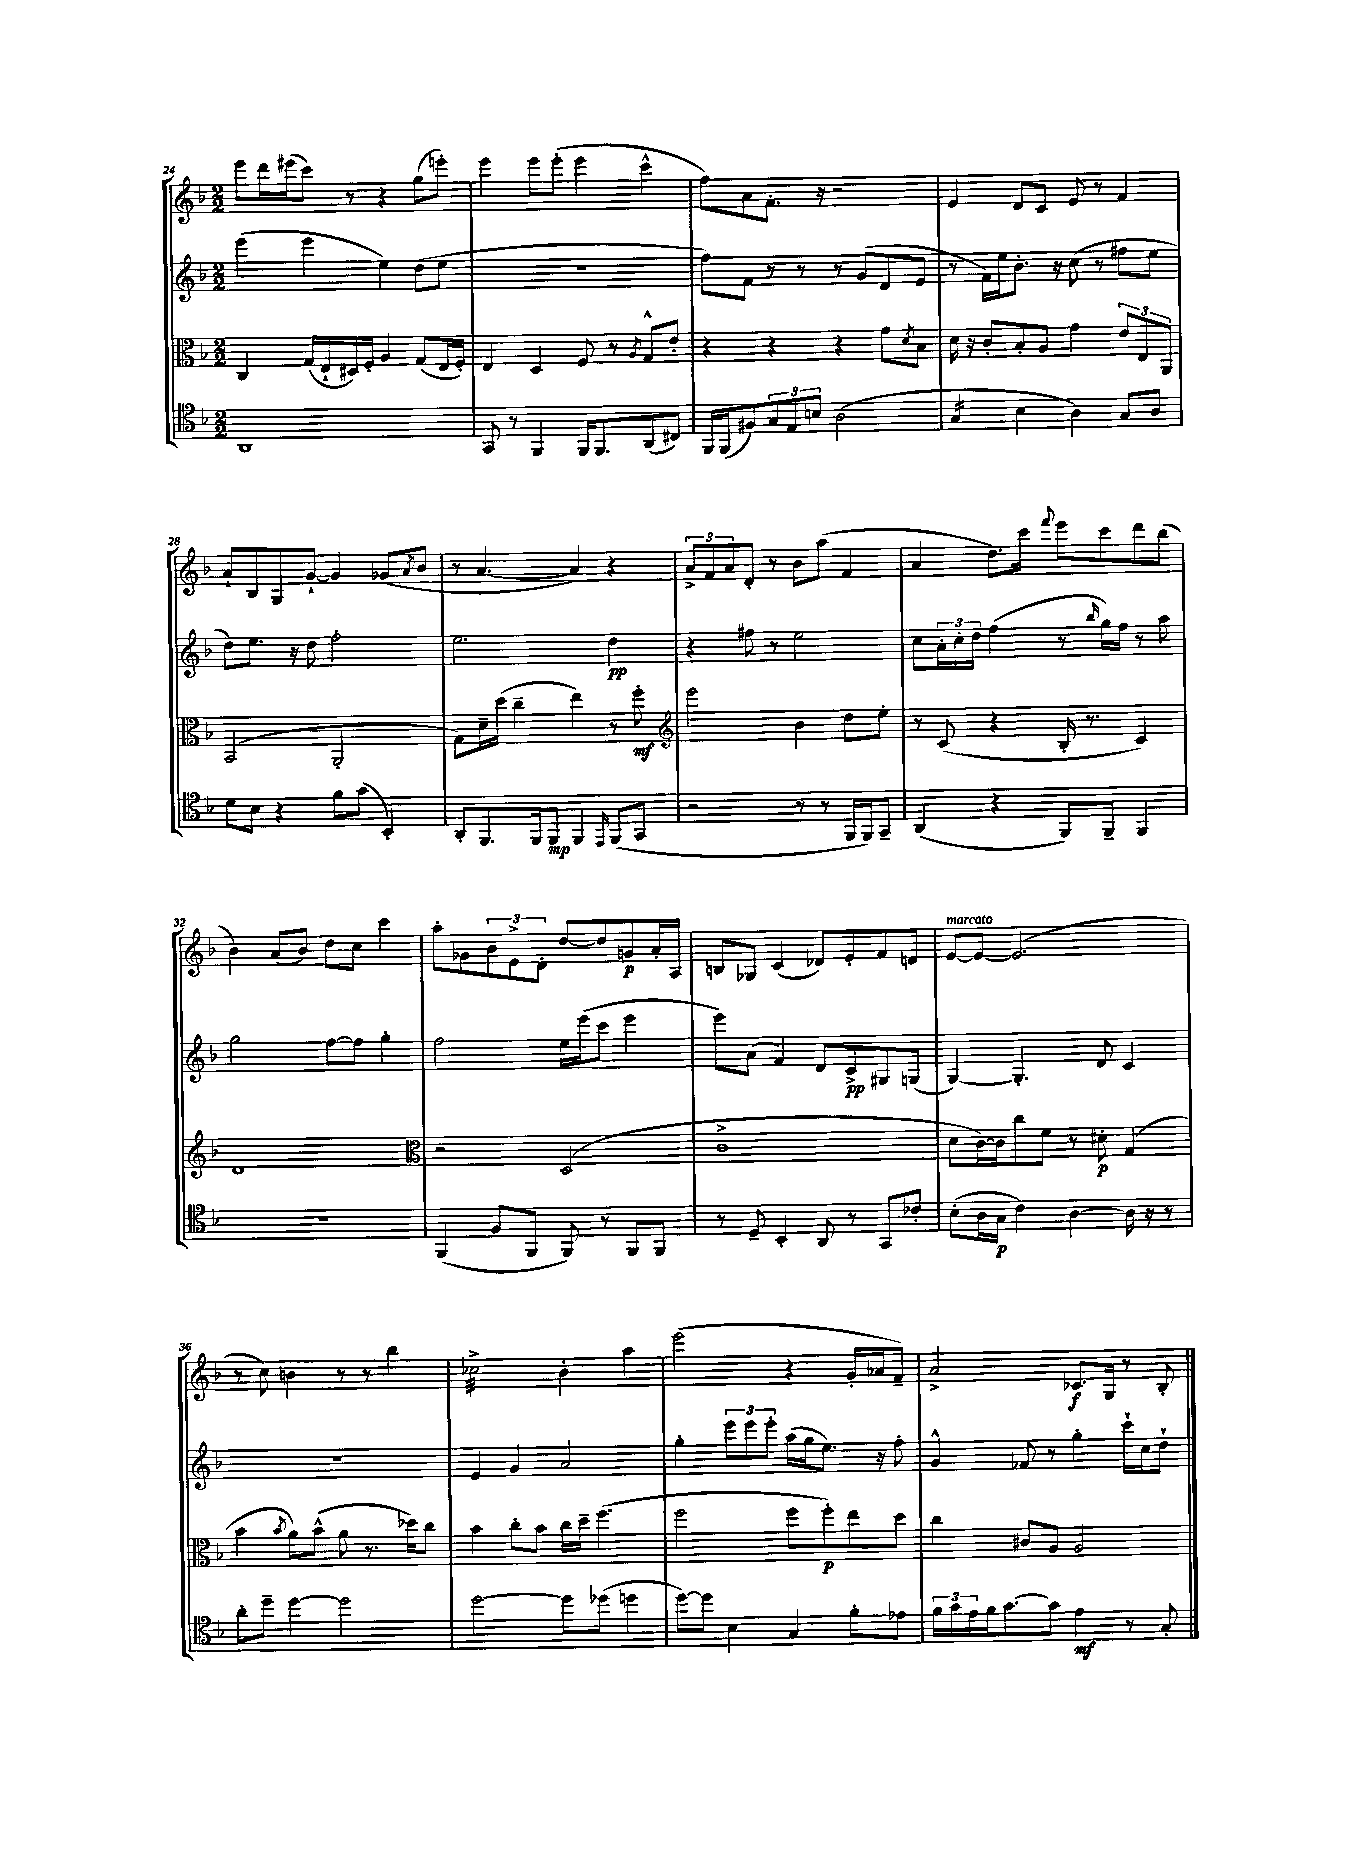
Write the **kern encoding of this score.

**kern	**kern	**kern	**kern
*staff4	*staff3	*staff2	*staff1
*clefC4	*clefC3	*clefG2	*clefG2
*k[b-]	*k[b-]	*k[b-]	*k[b-]
*M2/2	*M2/2	*M2/2	*M2/2
1AA	4C	(4eee	8eee
.	.	.	16ddd
.	.	.	(16eee#
.	(16G	4eee	8ccc)
.	16E`	.	.
.	16D#)	.	8r
.	16F'	.	.
.	4A	4ee)	4r
.	(8G	(8dd	(8gg
.	16E	8ee	8eee')
.	16F')	.	.
=	=	=	=
8GG	4E	1r	4eee
8r	.	.	.
4FF	4D	.	8eee
.	.	.	(8eee'
16FF	8F	.	4eee
8.FF	.	.	.
.	8r	.	.
.	8qA	.	.
(8AA	8G^^	.	4ccc^^
8C#)	8e'	.	.
=	=	=	=
16FF	4r	8ff)	8ff)
(16FF	.	.	.
8F#)	.	8f	8a
12G	4r	8r	8.f'
12E	.	.	.
.	.	8r	.
12B	.	.	.
.	.	.	16r
(2A	4r	8r	2r
.	.	(8g	.
.	8g	8d	.
.	8qd	.	.
.	8B-	8e	.
=	=	=	=
4G	16d	8r	4e
.	16r	.	.
.	8c'	16f)	.
.	.	16ee	.
4B-	8B-'	8.b-'	8d
.	8A	.	8c
.	.	16r	.
4A)	4g	(8cc	8e
.	.	8r	8r
8G	12e	8ff#	4f
.	12E	.	.
8A	.	8ee	.
.	12AA	.	.
=	=	=	=
8d	(2BB-	8dd)	8a`
8B-	.	8.ee	8B-
4r	.	.	8G
.	.	16r	.
.	.	8dd	[8g`
8f	2AA'	2ff'	4g]
(8g	.	.	.
4BB-')	.	.	(8g-
.	.	.	8qa
.	.	.	8b-
=	=	=	=
8AA'	8G)	2.ee	8r
8.FF	16d~	.	[4.a
.	(16dd	.	.
.	4cc~	.	.
16FF	.	.	.
8FF	.	.	.
4FF	4ee)	.	4a])
16qqEE	.	.	.
(8FF	8r	4dd	4r
8GG	8ff'	.	.
=	=	=	=
*	*clefG2	*	*
2r	2eee	4r	12a^
.	.	.	12f
.	.	.	12a
.	.	8ff#	8d'
.	.	8r	8r
8r	4b-	2ee	8b-
8r	.	.	(8aa
16FF	8dd	.	4f
16FF)	.	.	.
8GG~	8ee'	.	.
=	=	=	=
(4AA	8r	8cc	4a
.	(8c	24a'	.
.	.	24cc'	.
.	.	24dd	.
4r	4r	(4ff	8.dd)
.	.	.	16ccc
.	.	.	8qqfff
8FF)	16B-'	8r	8eee
.	8.r	.	.
.	.	16qqbb-	.
8FF~	.	16gg)	8ccc
.	.	16ff	.
4FF	4c)	8r	8ddd
.	.	8aa	(8bb-
=	=	=	=
1r	1d	2gg	4b-)
.	.	.	(8a
.	.	.	8b-)
.	.	[8ff	8dd
.	.	8ff]	8cc
.	.	4gg'	4ccc
=	=	=	=
*	*clefC3	*	*
(4FF	2r	2ff	8aa'
.	.	.	8g-
8F	.	.	12b-
.	.	.	12e^
8FF	.	.	.
.	.	.	12d'
8FF)	(2D	16ee	[8dd
.	.	(16eee	.
8r	.	8ccc	8dd]
8FF	.	4eee	8g
8FF	.	.	16a'
.	.	.	16A
=	=	=	=
8r	1c^	8eee)	8B
8D~	.	(8a	8G-
4BB-'	.	4f)	(4c
8AA	.	8d	8d-)
8r	.	8c^	8e'
8GG	.	8G#	8f
8c-'	.	(8G	8d
=	=	=	=
(8B-'	8d	[4G)	[8e
16A	[16c)	.	8e_
16G	16c]	.	.
4c)	8cc	4.G']	(2.e]
.	8f	.	.
[4A	8r	.	.
.	8d#'	8d	.
16A]	(4G	4c	.
16r	.	.	.
8r	.	.	.
=	=	=	=
8a'	4b-	1r	8r
8dd~	.	.	8cc)
.	8qb-	.	.
[4dd	8a)	.	4b
.	(8b-^^	.	.
2dd]	8a	.	8r
.	8.r	.	8r
.	.	.	4bb-
.	16dd-)	.	.
.	8cc	.	.
=	=	=	=
[2dd	4b-	4e	2cc-^
.	8cc'	4g	.
.	8b-	.	.
8dd]	16cc	2a	4b-'
.	16dd~	.	.
(8dd-	(4.ff	.	.
4dd	.	.	4aa
=	=	=	=
[8dd)	2ff	4gg'	(2eee
8dd]	.	.	.
4B-	.	12eee	.
.	.	12eee	.
.	.	12eee'	.
4G	8ff	(16aa	4r
.	.	16gg	.
.	8ff')	8.ee)	.
8f'	8ee	.	16g'
.	.	16r	16a-
8e-	8dd	8ff'	8f~)
=	=	=	=
24f	4cc	4g^^	2a^
24g	.	.	.
24e	.	.	.
16f	.	.	.
[8.g	.	.	.
.	8c#	8f-	.
8g]	8A	8r	.
4e	2A	4gg'	8.c-
.	.	.	16G
8r	.	16ccc`	8r
.	.	16cc	.
8G'	.	8dd`	8B-'
==	==	==	==
*-	*-	*-	*-
